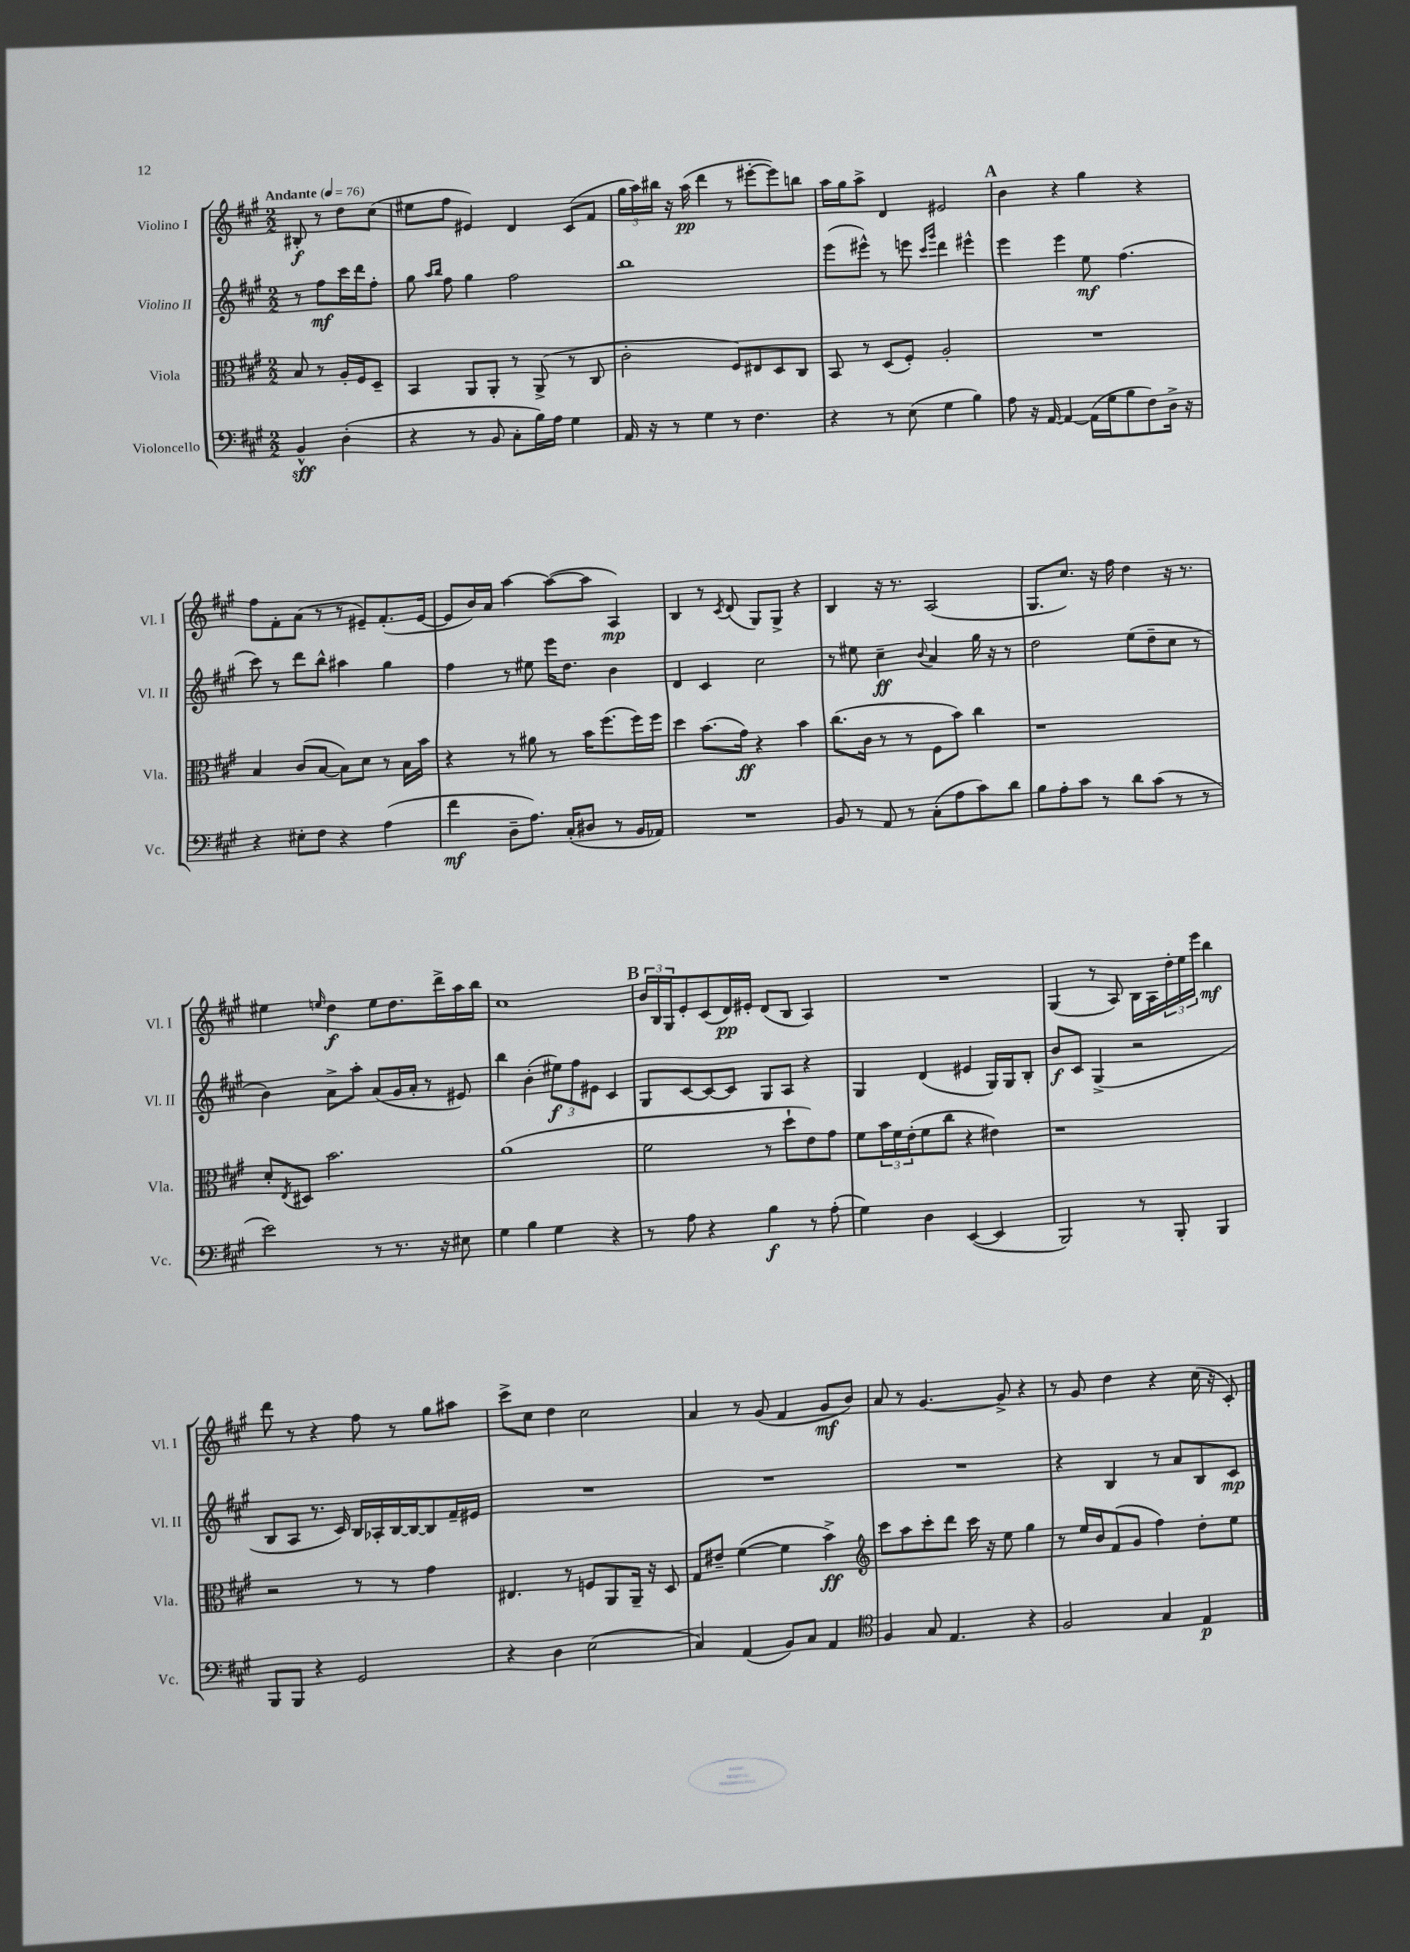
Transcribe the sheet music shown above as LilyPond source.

<<
\new StaffGroup <<
\new Staff = "s0" \with { instrumentName = "Violino I" shortInstrumentName = "Vl. I" } {
    \clef treble \key a \major \numericTimeSignature \time 2/2 \partial 2 \tempo "Andante" 4 = 76
    bis8-.\f r8 d''8 cis''8( |
    eis''8 fis''8 eis'4) d'4 cis'8( fis'8 |
    \tuplet 3/2 { gis''16 a''16) bis''16 } r16 a''16\pp( d'''4 r8 eis'''8~-. eis'''8) b''8 |
    a''16 gis''16 a''8-> d'4 eis'2 |
    \mark \markup { \bold "A" } b'4 r4 gis''4 r4 |
    fis''8 fis'8-. a'8( r8 r8 eis'8--) fis'8.-.( eis'16~ |
    eis'8 b'16) a'16 a''4~ a''8~( a''8 a4\mp) |
    b4 r8 \acciaccatura { cis'8 } d'8( gis8) gis8-> r4 |
    b4 r16 r8. a2( |
    gis8. cis''8.) r16 fis''16 d''4 r16 r8. |
    eis''4 \grace { e''16 } d''4\f e''8 d''8. d'''16-> a''16 b''16 |
    cis''1 |
    \mark \markup { \bold "B" } \tuplet 3/2 { b'16 b16 gis16 } e'8-. cis'8( d'16\pp) eis'16-. d'8( b8 a4) |
    R1 |
    gis4( r8 a8) b16 a16 \tuplet 3/2 { d''16-. e''16 e'''16 } b''4\mf |
    d'''8 r8 r4 fis''8 r8 gis''8 ais''8 |
    cis'''8-> cis''8 d''4 cis''2 |
    a'4 r8 gis'8( fis'4 gis'8\mf b'8) |
    a'8 r8 gis'4.~ gis'8-> r4 |
    r8 gis'8 d''4 r4 cis''16( r16 cis'8-.) \bar "|." |
}
\new Staff = "s1" \with { instrumentName = "Violino II" shortInstrumentName = "Vl. II" } {
    \clef treble \key a \major \numericTimeSignature \time 2/2 \partial 2
    r8 fis''8\mf cis'''16 d'''16 fis''8-. |
    gis''8 \grace { a''16 b''16 } fis''8 gis''4 fis''2 |
    b''1 |
    e'''8( eis'''8-^) r8 e'''8 \grace { cis'''16 gis'''16 } d'''4 eis'''4-^ |
    \mark \markup { \bold "A" } e'''4 e'''4 e''8\mf fis''4.( |
    cis'''8) r8 d'''8 b''8-^ ais''4 gis''4 |
    fis''4 r8 eis''8 e'''16 d''8. b'4 |
    d'4 cis'4 cis''2 |
    r8 eis''8 cis''4--\ff \appoggiatura { b'8 } a'4 gis''16 r16 r8 |
    d''2 e''8( d''8-- cis''8 r8 |
    b'4) a'8-> a''8-. a'8( gis'16 a'16-. r8 eis'8) |
    b''4 b'4-.( \tuplet 3/2 { eis''8\f) fis''8 eis'8 } cis'4 |
    \mark \markup { \bold "B" } gis8 cis'8~ cis'8~ cis'8 gis8 a8 r4 |
    gis4 d'4( eis'4 gis16) gis16 b8-. |
    b'8\f cis'8 gis4->( r2 |
    b8 a8 r8. cis'16) b16 aes16-. b16~ b16~ b8 fis'16-- eis'16 |
    R1 |
    R1 |
    R1 |
    r4 b4 r8 a'8 b8 cis'8\mp \bar "|." |
}
\new Staff = "s2" \with { instrumentName = "Viola" shortInstrumentName = "Vla." } {
    \clef alto \key a \major \numericTimeSignature \time 2/2 \partial 2
    b8 r8 a16-. fis16 d8-- |
    b,4 a,8 a,8-. r8 a,8->( r8 cis8 |
    cis'2-. fis8) eis8 d8 cis8 |
    b,8 r8 d8( fis8-.) a2-. |
    \mark \markup { \bold "A" } R1 |
    b4 cis'8( b8~ b8) d'8 r8 b16 b'16 |
    r4 r8 ais'8 r8 b'16 fis''8.( fis''16) fis''16 |
    d''4 b'8.( gis'16\ff) r4 b'4 |
    cis''8.( cis'16 r8 r8 fis8 b'8) cis''4 |
    r1 |
    d'8-. \acciaccatura { e8 } dis8 b'2. |
    a'1( |
    \mark \markup { \bold "B" } fis'2 r8 d''8-! e'8) gis'8 |
    fis'8 \tuplet 3/2 { b'16 fis'16 e'16-.( } fis'8 cis''8 r4 eis'4) |
    r1 |
    r2 r8 r8 gis'4 |
    eis4. r8 f8 a,8 a,16-- r16 d8 |
    gis8 eis'8-- fis'4~( fis'4 b'4->\ff) |
    \clef treble cis'''8 a''8 cis'''8-. d'''8 cis'''16 r16 e''8 gis''4 |
    r8 e''16 b'16 fis'8( gis'8 fis''4) d''8-. e''8 \bar "|." |
}
\new Staff = "s3" \with { instrumentName = "Violoncello" shortInstrumentName = "Vc." } {
    \clef bass \key a \major \numericTimeSignature \time 2/2 \partial 2
    b,4-^\sff d4-.( |
    r4 r8 b,8 cis8-. b16) a16 gis4 |
    a,16 r16 r8 gis4 r8 fis4. |
    r4 r8 e8( gis4 b4) |
    \mark \markup { \bold "A" } a8 r16 a,16~ a,4~ a,16( gis16 b8 fis8) d16-> r16 |
    r4 eis8-. fis8 r4 a4( |
    fis'4\mf d8-- a8.) cis16-.( dis8 r8 b,16 aes,16) |
    R1 |
    b,8 r8 a,8 r8 cis8-.( a8 cis'8) d'8 |
    b8 a8-. cis'8 r8 d'8 cis'8( r8 r8 |
    e'2) r8 r8. r16 eis8 |
    gis4 b4 gis4 r4 |
    \mark \markup { \bold "B" } r8 a8 r4 b4\f r8 a8-.( |
    gis4) d4 e,4~( e,4 |
    b,,2) r8 b,,8-. b,,4 |
    b,,8 b,,8 r4 gis,2 |
    r4 d4 e2( |
    cis4) a,4( b,8) cis8 a,4 |
    \clef tenor fis4 gis8 e4. r4 |
    fis2 gis4 e4\p \bar "|." |
}
>>
>>
\layout { \context { \Score \remove "Bar_number_engraver" } }
